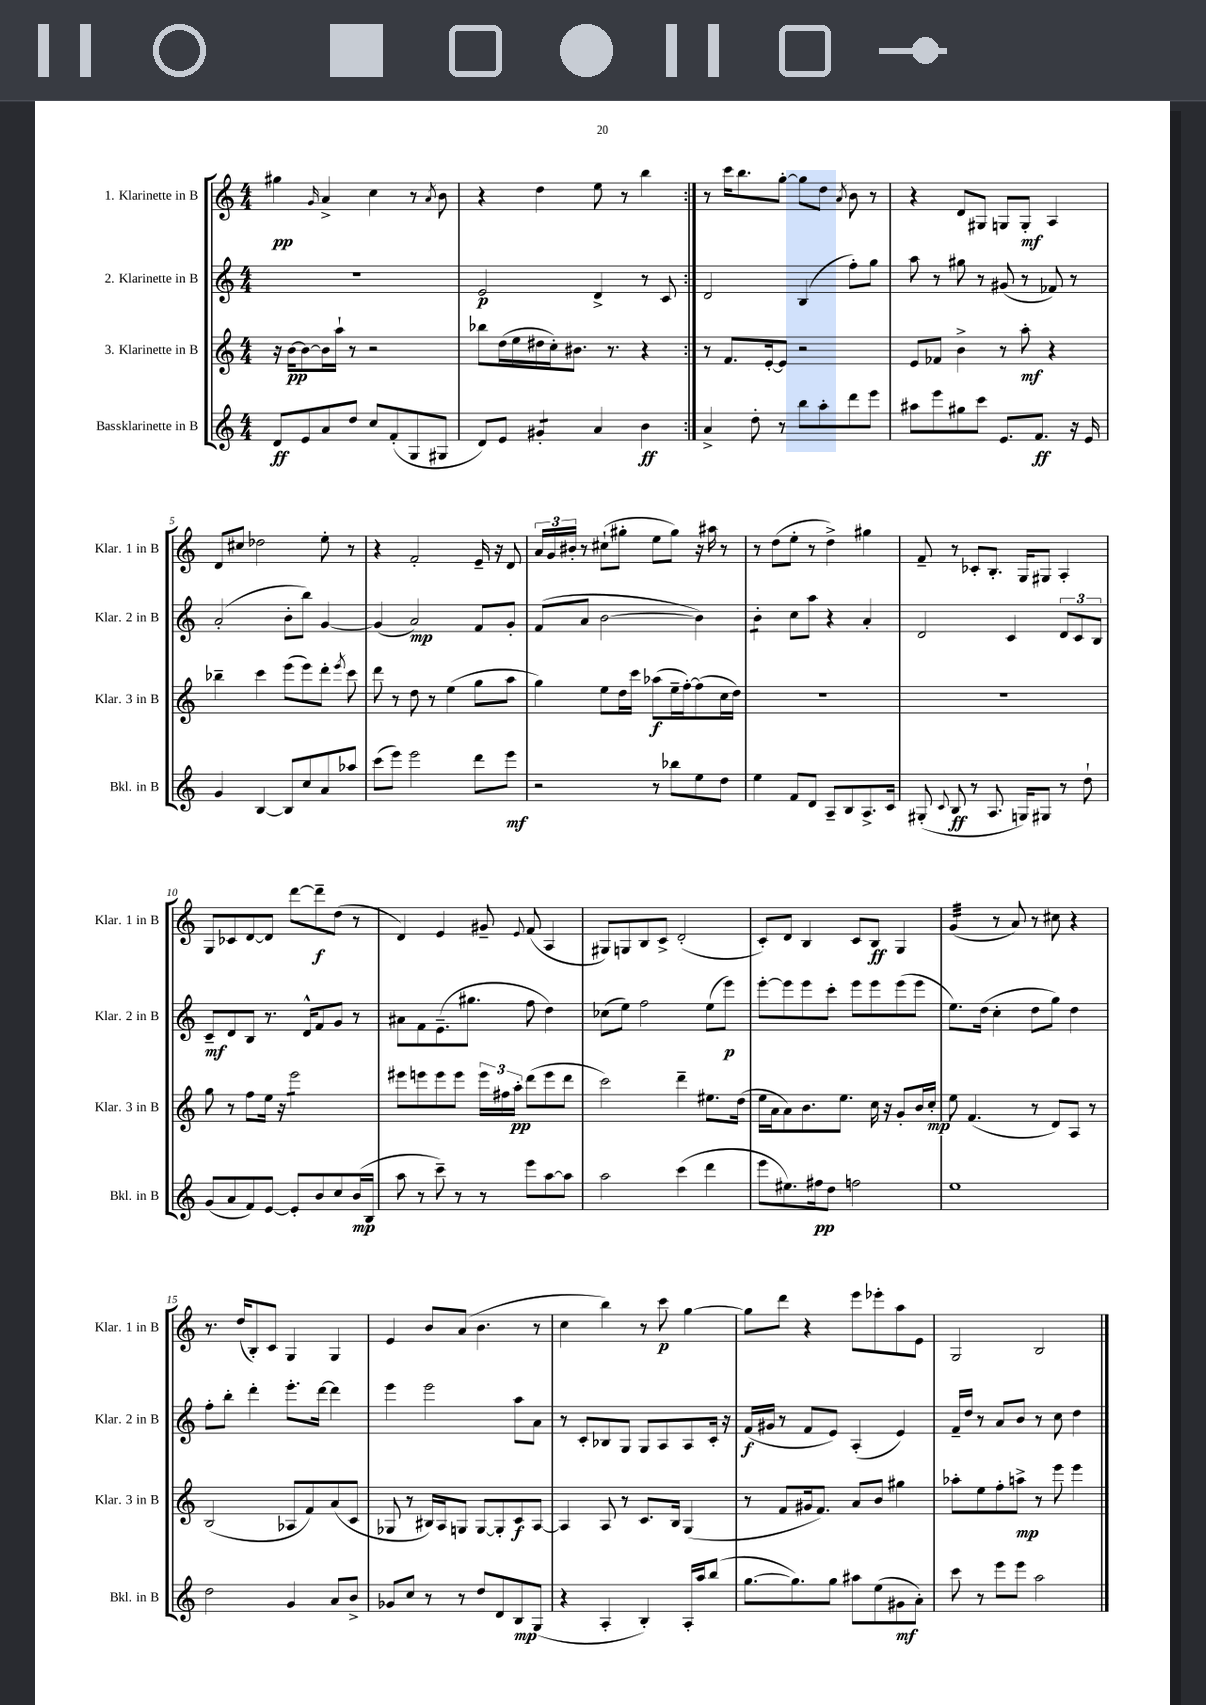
<<
\new StaffGroup <<
\new Staff = "s0" \with { instrumentName = "1. Klarinette in B" shortInstrumentName = "Klar. 1 in B" } {
    \clef treble \key c \major \numericTimeSignature \time 4/4
    \autoBeamOff \repeat volta 2 { gis''4\pp \grace { g'16 } a'4-> c''4 r8 \acciaccatura { a'8 } b'8 |
    r4 d''4 e''8 r8 b''4 | }
    r8 c'''16[ b''8. g''8]~-. g''8[ d''8] \acciaccatura { a'8 } b'8 r8 |
    r4 d'8[ gis8] g8[ g8]-.\mf a4 |
    d'8[ cis''8] des''2 e''8-. r8 |
    r4 f'2-. e'16-- r16 d'8 |
    \tuplet 3/2 { a'16[ g'16 bis'16]-. } r8 cis''8[-!( gis''8]-. e''8[ gis''8]) r16 ais''16 r8 |
    r8 d''8[( e''8]-. r8 d''4->) gis''4 |
    f'8-- r8 ces'8[-. b8.]-. g16[ gis8] a4-. |
    g8[ ces'8 d'8~ d'8] d'''8[~ d'''8--\f d''8]( r8 |
    d'4) e'4 gis'8-- \appoggiatura { e'8 } f'8( a4 |
    gis8[) g8 b8 c'8]-> d'2-.( |
    c'8[-.) d'8] b4 c'8[ b8]\ff g4 |
    g'4:32( r8 a'8) r8 cis''8 r4 |
    r8. d''16[( b8-.) c'8] g4 g4 |
    e'4 b'8[ a'8]( b'4. r8 |
    c''4 b''4) r8 c'''8\p g''4~ |
    g''8[ d'''8] r4 e'''8[ ees'''8-. a''8 e'8] |
    g2 b2 \bar "|." |
}
\new Staff = "s1" \with { instrumentName = "2. Klarinette in B" shortInstrumentName = "Klar. 2 in B" } {
    \clef treble \key c \major \numericTimeSignature \time 4/4
    \autoBeamOff \repeat volta 2 { R1 |
    e'2\p d'4-> r8 c'8 | }
    d'2 b4( f''8[-.) g''8] |
    a''8 r8 gis''8 r8 gis'8( r8 fes'8) r8 |
    a'2-.( b'8[-. b''8]) g'4~ |
    g'4( a'2\mp) f'8[ g'8]-. |
    f'8[( a'8] b'2~ b'4) |
    b'4:8-. c''8[ a''8] r4 a'4-. |
    d'2 c'4 \tuplet 3/2 { d'8[ c'8 b8] } |
    c'8[--\mf d'8 b8] r8. d'16[-^ f'8 g'8] r8 |
    ais'8[ f'8 e'8.--( gis''8.] f''8 d''4) |
    ces''8[( e''8]) f''2 e''8[( e'''8]\p) |
    e'''8[~-. e'''8 e'''8 c'''8]-. e'''8[ e'''8 e'''8( e'''8] |
    e''8.[) d''16]( c''4-. d''8[ g''8]) d''4 |
    f''8[-. b''8]-. d'''4-. e'''8.[-. d'''16]~ d'''4 |
    e'''4 e'''2 a''8[ a'8] |
    r8 c'8[-. bes8 g8] g8[ a8 a8 c'16]-. r16 |
    f'16[\f( gis'16] r8 f'8[ e'8]) a4-.( e'4) |
    f'16[-- d''16] r8 a'8[ b'8] r8 c''8 d''4 \bar "|." |
}
\new Staff = "s2" \with { instrumentName = "3. Klarinette in B" shortInstrumentName = "Klar. 3 in B" } {
    \clef treble \key c \major \numericTimeSignature \time 4/4
    \autoBeamOff \repeat volta 2 { r16 b'16[~\pp b'8~ b'16 a''16]-! r8 r2 |
    bes''8[ d''16( e''16 dis''16 c''16-.) bis'8.] r8. r4 | }
    r8 f'8.[ e'16~-. e'8] r2 |
    e'8[ fes'8] b'4-> r8 a''8-.\mf r4 |
    bes''4-- c'''4 e'''8[( e'''8) d'''8]-. \acciaccatura { e'''8 } c'''8 |
    d'''8 r8 d''8 r8 e''4( g''8[ a''8] |
    g''4) e''8[ d''16 c'''16] aes''8[\f( e''16-- f''16~-.) f''8( c''16 d''16]) |
    R1 |
    R1 |
    g''8 r8 f''8[ e''16] r16 e'''2:8 |
    eis'''8[ e'''8 e'''8 e'''8] \tuplet 3/2 { e'''16[ fis''16 a''16]-.\pp } d'''8[( e'''8 d'''8] |
    c'''2) d'''4-- eis''8.[ d''16]( |
    e''16[ a'16 a'8) b'8. e''8.] c''16 r16 g'8[-. b'16 c''16]-.\mp |
    e''8 f'4.( r8 d'8[) a8] r8 |
    b2( aes8[ f'8) a'8( c'8] |
    ges8 r8 bis16[) a16 g8] g8[~ g8-. c'8\f a8]~ |
    a4 a8 r8 c'8.[ b16] g4( |
    r8 f'8[ gis'16 f'8.]) a'8[ b'8] gis''4 |
    aes''8[-. e''8 f''8-. a''8]->\mp r8 e'''8 e'''4 \bar "|." |
}
\new Staff = "s3" \with { instrumentName = "Bassklarinette in B" shortInstrumentName = "Bkl. in B" } {
    \clef treble \key c \major \numericTimeSignature \time 4/4
    \autoBeamOff \repeat volta 2 { d'8[\ff e'8 a'8 d''8] c''8[ f'8-.( g8 gis8] |
    d'8[) e'8] gis'4:8-. a'4 b'4\ff | }
    a'4-> d''8-. r8 b''8[ a''8-. d'''8 e'''8] |
    ais''8[ e'''8 gis''8 c'''8] e'8.[ f'8.]\ff r16 e'16 |
    g'4 b4~ b8[ c''8 a'8 aes''8] |
    c'''8[( e'''8]) e'''2 d'''8[ e'''8]\mf |
    r2 r8 bes''8[ e''8 d''8] |
    e''4 f'8[ d'8] a8[-- b8 a8.-> c'16] |
    gis8-.( \appoggiatura { c'8 } b8\ff r8 a8. g16[) gis8] r8 d''8-! |
    g'8[( a'8 f'8) e'8]~ e'8[-. b'8 c''8 b'16\mp( b16] |
    a''8 r8 c'''8--) r8 r8 e'''8[ a''8~ a''8] |
    a''2 c'''4( d'''4 |
    e'''8[ eis''8.) fis''16\pp d''8] f''2 |
    e''1 |
    d''2 g'4 a'8[ b'8]-> |
    ges'8[ c''8] r8 r8 d''8[ d'8 b8\mp g8]( |
    r4 a4-. b4-.) a16[-. a''16 b''8]( |
    g''8.[~ g''8.) g''8] ais''8[ e''8( gis'8\mf a'8]-.) |
    c'''8 r8 e'''8[ e'''8] a''2 \bar "|." |
}
>>
>>
